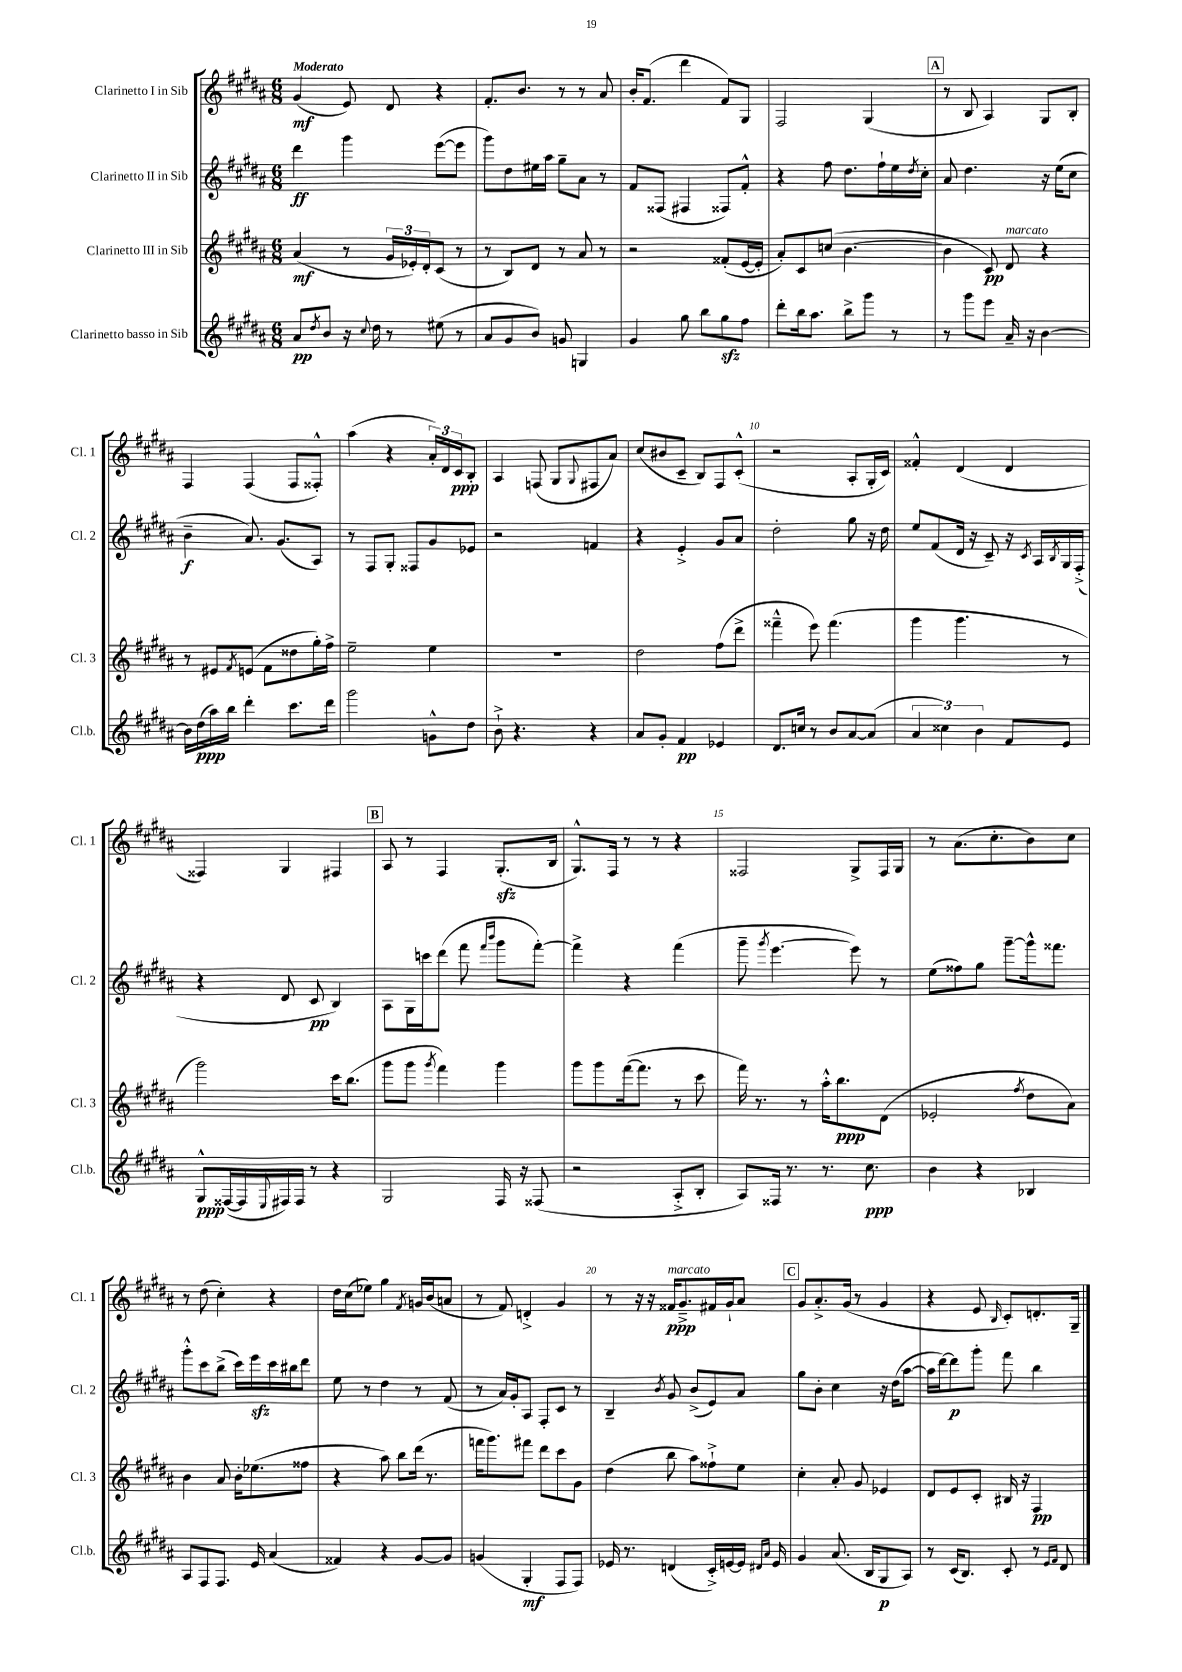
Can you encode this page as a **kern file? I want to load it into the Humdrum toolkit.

**kern	**kern	**kern	**kern
*staff4	*staff3	*staff2	*staff1
*clefG2	*clefG2	*clefG2	*clefG2
*k[f#c#g#d#a#]	*k[f#c#g#d#a#]	*k[f#c#g#d#a#]	*k[f#c#g#d#a#]
*M6/8	*M6/8	*M6/8	*M6/8
8a#/L	(4a#/	4ddd#\	(4g#/
8qdd#/	.	.	.
8b/J	.	.	.
16r	8r	4ggg#\	8e/)
8qqcc#/	.	.	.
16dd#\	.	.	.
8r	24g#/LL	.	8d#/
.	24e-'/)	.	.
.	24d#'/J	.	.
(8ee#\	(8c#/J	([8eee\L	4r
8r	8r	8eee\]J	.
=	=	=	=
8a#/L	8r	8ggg#\L)	8.f#'/L
8g#/	8B/L)	8dd#\	.
.	.	.	8.b/J
8b/J)	8d#/J	16ee#\L	.
.	.	16aa#\JJ	.
8g/	8r	8gg#~\L	8r
4G/	8a#/	8a#\J	8r
.	8r	8r	8a#/
=	=	=	=
4g#/	2r	8f#/L	16b'/LK
.	.	.	(8.f#/J
.	.	(8F##/J	.
8gg#\	.	4F#/	4ddd#\
8bb\L	.	.	.
8gg#\	(8f##'/L	8F##/L)	8f#/L)
8ff#\J	[16e/L	8f#'^^/J	8G#/J
.	16e'/]JJ	.	.
=	=	=	=
8ddd#'\L	8a#'/L)	4r	2F#/
16bb\k	8c#/	.	.
8.aa#\J	.	.	.
.	(8cc/J	8ff#\	.
8bb^\L	[4.b\	8.dd#\L	.
8ggg#\J	.	.	(4G#/
.	.	16ff#`\L	.
8r	.	16ee\	.
.	.	8qdd#/	.
.	.	16cc#'\JJ	.
=	=	=	=
8r	4b\]	8a#/	8r
8ggg#\L	.	4.dd#\	8B/
8eee\J	8c#/)	.	4A#/)
16a#~/	8d#/	.	.
16r	.	.	.
[4b\	4r	16r	8G#/L
.	.	(16ee\LK	.
.	.	8cc#\J	8B'/J
=	=	=	=
16b\]LL	8r	4b~\	4F#/
(16dd#\	.	.	.
16aa#\)	8e#/L	.	.
16bb\JJ	.	.	.
.	8qf#/	.	.
4ddd#'\	(8e/J	8.a#/)	(4F#/
.	8f#\L	.	.
.	.	(8.g#/L	.
8.ccc#\L	8dd##\	.	8F#/L
.	16gg#'\L)	8A#/J)	8F##'^^/J)
16ddd#\Jk	16ff#^\JJ	.	.
=	=	=	=
2ggg#\	2ee~\	8r	(4aa#\
.	.	8F#/L	.
.	.	8G#'/J	4r
.	.	8F##/L	.
8g^^\L	4ee\	8g#/	24a#'/LL)
.	.	.	24d#/
.	.	.	24c#/J
8dd#\J	.	8e-/J	8B'/J
=	=	=	=
8b`^\	2.r	2r	4A#/
4.r	.	.	.
.	.	.	(8F/
.	.	.	8G#/L
.	.	.	8qqG#/
4r	.	4f/	8F#/
.	.	.	8a#/J)
=	=	=	=
8a#/L	2dd#\	4r	(8cc#/L
8g#'/J	.	.	8b#/
4f#/	.	4e'^/	8c#~/J
.	.	.	8B/L)
4e-/	(8ff#\L	8g#/L	8F#/
.	8ddd#^\J	8a#/J	(8c#'^^/J
=	=	=	=
8.d#/L	4fff##~^^\	2dd#'\	2r
16cc/Jk	.	.	.
8r	8eee\)	.	.
8b/L	(4.fff##\	.	.
[8a#/	.	8gg#\	8A#'/L
(8a#/]J	.	16r	16G#'/L
.	.	16dd#\	16c#/JJ)
=	=	=	=
6a#/	4ggg#\	8ee/L	4f##'^^/
.	.	(8f#/	.
6cc##\)	.	.	.
.	4.ggg#\	16d#/Jk	(4d#/
.	.	16r	.
6b\	.	.	.
.	.	8c#~/)	.
8f#/L	.	16r	4d#/
.	.	8qc#/	.
.	.	16A#/LL	.
.	.	8qB/	.
8e/J	8r	16G#/	.
.	.	(16F#'^/JJ	.
=	=	=	=
8G#^^/L	2ggg#\)	4r	4F##/)
([16F##/L	.	.	.
16F##/]	.	.	.
8qqE/	.	.	.
16F#/)	.	8d#/	4G#/
16F#/JJ	.	.	.
8r	.	8c#/	.
4r	16ccc#\LK	4B/)	4F#/
.	(8.bb\J	.	.
=	=	=	=
2G#/	8ggg#\L	8A#\L	8A#/
.	8ggg#\J	16G#\L	8r
.	.	16ccc\J	.
.	8qggg#/	.	.
.	4fff#\)	(8ddd#\J	4F#/
.	.	8fff#\	.
.	.	16qqfff#/LL	.
.	.	16qqbbb/JJ	.
16F#/	4ggg#\	8ggg#\L	(8.G#'/L
16r	.	.	.
(8F##/	.	[8fff#'\J)	.
.	.	.	16B/Jk
=	=	=	=
2r	8ggg#\L	4fff#^\]	8.G#^^/L)
.	8ggg#\	.	.
.	.	.	16F#/Jk
.	([16fff#\k	4r	8r
.	8.fff#\]J	.	.
.	.	.	8r
8A#'^/L	8r	(4fff#\	4r
8B'/J	8ccc#\	.	.
=	=	=	=
8A#/L)	16fff#\)	8ggg#~\	2F##/
.	8.r	.	.
.	.	8qggg#/	.
16F##/Jk	.	[4.eee\	.
8.r	.	.	.
.	8r	.	.
8.r	16aa#'^^\LK	.	.
.	8.bb\	.	.
.	.	8eee\])	8G#^/L
8.cc#\	.	.	.
.	(8d#\J	8r	16F##/L
.	.	.	16G#/JJ
=	=	=	=
4b\	2e-'/	(8ee\L	8r
.	.	8ff##\)	(8.a#\L
4r	.	8gg#\J	.
.	.	.	8.cc#'\
.	.	[8ggg#~\L	.
.	8qff#/	.	.
4B-/	8dd#\L	16ggg#^^\]k	8b\)
.	.	8.fff##\J	.
.	8a#\J)	.	8cc#\J
=	=	=	=
8A#/L	4b\	8ggg#'^^\L	8r
8F#/	.	8ccc#\	(8dd#\
8.F#/J	8a#/	(8bb^\J	4cc#'\)
.	16b'\LK	16ccc#\LL)	.
16e/	(8.ee-\	16eee\	.
(4a#/	.	16ccc#\	4r
.	.	16bb#\J	.
.	8ff##\J	8ddd#\J	.
=	=	=	=
4f##/)	4r	8ee\	16dd#\LL
.	.	.	(16cc#\J
.	.	8r	8ee-\J)
4r	8aa#\)	4dd#\	4gg#\
.	8bb\L	.	.
.	.	.	8qf#/
[8g#/L	(16ddd#\Jk	8r	16g/LL
.	8.r	.	(16b/J
8g#/]J	.	(8f#/	8a/J
=	=	=	=
(4g/	16fff\LK	8r	8r
.	8.ggg#\)	.	.
.	.	16a#/LL)	8f#/)
.	.	16g#'/J	.
4G#'/	8fff#\J	8A#/J	4d'^/
.	8ddd#\L	8F#'/L	.
8F#/L	8ccc#\	8c#/J	4g#/
8F#/J)	8g#\J	8r	.
=	=	=	=
16e-/	(4dd#\	4B~/	8r
8.r	.	.	.
.	.	.	16r
.	.	.	16r
.	.	8qb/	.
(4d/	8bb\	8g#/	16f##/LK
.	.	.	8.g#~^/
.	8aa#\L)	(8b^/L	.
16c#'^/LL)	8ff##`^\	8e/)	16f#/L
[16e/	.	.	16g#`/J
16e/]JJ	8ee\J	8a#/J	8a#/J
16qqd#/LL	.	.	.
16qqa#/JJ	.	.	.
16e/	.	.	.
=	=	=	=
4g#/	4cc#'\	8gg#\L	8g#/L
.	.	8b'\J	8.a#'^/
(8.a#/	8a#'/	4cc#\	.
.	.	.	(16g#/Jk
.	8g#/	.	8r
16B/LK	.	.	.
8G#/	4e-/	16r	4g#/
.	.	(16dd#\LK	.
8A#/J)	.	[8aa#\J	.
=	=	=	=
8r	8d#/L	16aa#\]LL	4r
.	.	[16ddd#\J)	.
(16c#/LK	8e/	8ddd#\]	.
8.B/J)	.	.	.
.	8c#'/J	8ggg#'\J	8e/
.	.	.	16qqB/
8c#'/	16B#/	8fff#\	8c#'/L)
.	16r	.	.
8r	4F#/	4bb\	8.d'/
16qqe/LL	.	.	.
16qqf#/JJ	.	.	.
8d#/	.	.	.
.	.	.	16G#~/Jk
==	==	==	==
*-	*-	*-	*-
